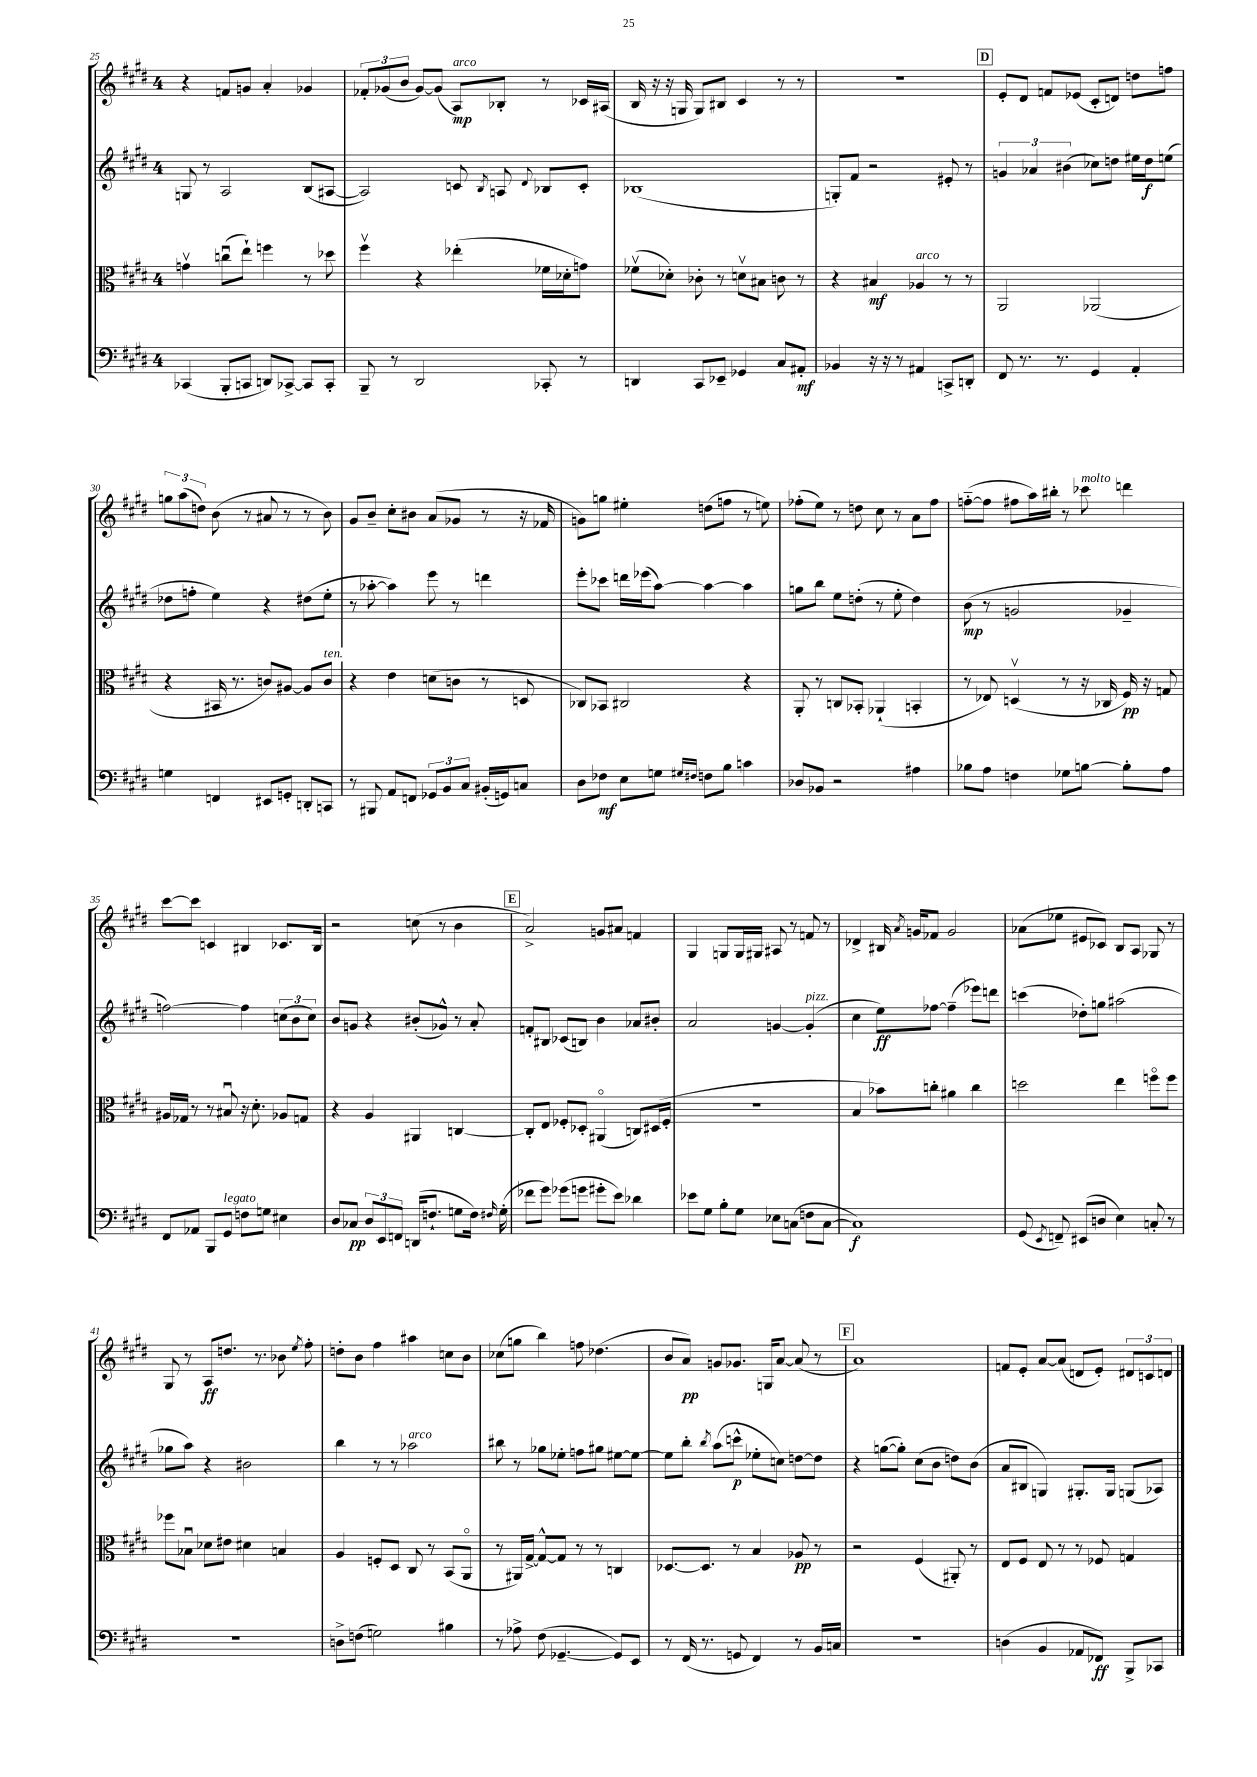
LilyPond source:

<<
\new StaffGroup <<
\new Staff = "s0" {
    \clef treble \key e \major \once \override Staff.TimeSignature.style = #'single-digit \time 4/4
    \autoBeamOff r4 f'8[ g'8] a'4-. ges'4 |
    \tuplet 3/2 { fes'8[-. ges'8( b'8] } ges'8[~) ges'8]( a8[\mp^\markup { \italic "arco" }) bes8]-. r8 ces'16[ ais16]( |
    b16 r16 r16 g16 g8[) bis8] cis'4 r8 r8 |
    R1 |
    \mark \markup { \box "D" } e'8[-. dis'8] f'8[ ees'8]( cis'8[-. d'8]) d''8[ f''8] |
    \tuplet 3/2 { g''8[ a''8( d''8]) } b'8( r8 ais'8 r8 r8 b'8) |
    gis'8[ b'8]-- cis''8[-. bis'8] a'8[( ges'8] r8 r16 fes'16 |
    g'8[) g''8] eis''4-. d''8[( f''8] r8 e''8) |
    fes''8[-.( e''8]) r8 d''8 cis''8 r8 a'8[ fes''8] |
    f''8[~-_( f''8] fis''8[ a''16) bis''16]-. r8 ces'''8^\markup { \italic "molto" } d'''4 |
    cis'''8[~ cis'''8] c'4 bis4 ces'8.[ bis16] |
    r2 c''8( r8 b'4 |
    \mark \markup { \box "E" } a'2->) g'8[ ais'8] f'4 |
    gis4 g8[ g16 gis16] ais8 r8 f'8 r8 |
    des'4-> bis16 \acciaccatura { a'8 } g'16[ fes'8] g'2 |
    aes'8[( ees''8] eis'8[ ces'8]) b8[ a8] ges8 r8 |
    gis8 r8 a8[\ff d''8.] r8. bes'8 \acciaccatura { e''8 } fis''8-. |
    d''8[-. b'8] fis''4 ais''4 c''8[ b'8] |
    ces''8[( g''8] b''4) f''8 des''4.( |
    b'8[ a'8]\pp) g'8[ ges'8.] g16[ a'8]~ a'8( r8 |
    \mark \markup { \box "F" } a'1) |
    f'8[ e'8]-. a'8[~ a'8]( d'8[ e'8]-.) \tuplet 3/2 { dis'8[ c'8 d'8] } \bar "|." |
}
\new Staff = "s1" {
    \clef treble \key e \major \once \override Staff.TimeSignature.style = #'single-digit \time 4/4
    \autoBeamOff g8 r8 a2 b8[( ais8]~ |
    ais2) c'8 \acciaccatura { b8 } a8 \appoggiatura { dis'8 } bes8[ c'8]-. |
    bes1( |
    g8[-.) fis'8] r2 eis'8-. r8 |
    \mark \markup { \box "D" } \tuplet 3/2 { g'4 aes'4 bis'4( } ces''8[) d''8] eis''16[ d''16\f e''8]( |
    des''8[ f''8]-. e''4) r4 dis''8[( e''8]-. |
    r8 aes''8~-. aes''4) e'''8 r8 d'''4 |
    e'''8[-. ces'''8] d'''16[ ees'''16( a''8]~) a''4~ a''4 |
    g''8[ b''8] e''8[ d''8]-.( r8 e''8-. d''4) |
    b'8\mp( r8 g'2 ges'4-- |
    f''2~) f''4 \tuplet 3/2 { c''8[( b'8 c''8]) } |
    b'8[ g'8] r4 bis'8[-.( ges'8]-^) r8 a'8-. |
    \mark \markup { \box "E" } f'8[-. bis8] ces'8[( b8]) b'4 aes'8[ bis'8]-. |
    a'2 g'4~ g'4-.^\markup { \italic "pizz." }( |
    cis''4 e''8[\ff) fes''8]~ fes''4--( ees'''8[) d'''8] |
    c'''4( des''8[-.) g''8] ais''2( |
    ges''8[ a''8]) r4 bis'2 |
    b''4 r8 r8 aes''2^\markup { \italic "arco" } |
    bis''8 r8 ges''8[ ees''8]-. f''8[ gis''8] eis''8[~ eis''8]~ |
    eis''8[ b''8]-. \acciaccatura { b''8 } a''8[( c'''8]-^\p ees''8[-. c''8]) d''8[~ d''8] |
    \mark \markup { \box "F" } r4 g''8[~( g''8]-.) cis''8[( b'8] d''8[) b'8]( |
    a'8[ bis8] g4) gis8.[-. gis16] g8[( aes8]) \bar "|." |
}
\new Staff = "s2" {
    \clef alto \key e \major \once \override Staff.TimeSignature.style = #'single-digit \time 4/4
    \autoBeamOff g'4\upbow c''8[\downbow( e''8]-!) f''4 r8 des''8 |
    fis''4\upbow r4 ees''4-.( fes'16[ des'16-. g'8]) |
    fes'8[\upbow( des'8]-.) ces'8-. r8 d'8[\upbow bis8] c'8 r8 |
    r4 bis4\mf aes4^\markup { \italic "arco" } r8 r8 |
    \mark \markup { \box "D" } a,2 aes,2( |
    r4 bis,16 r8. c'8[) ais8]~ ais8[ c'8]^\markup { \italic "ten." } |
    r4 e'4 d'8[( c'8] r8 d8 |
    ces8[) bes,8] cis2 r4 |
    a,8-. r8 c8[ bes,8]-. aes,4-!( b,4-. |
    r8 ees8) d4\upbow( r8 r16 ces16 fis16\pp) r16 g8 |
    ais16[ ges16] r8 r8 bis8\downbow r16 dis'8.-. aes8[ g8] |
    r4 a4 ais,4 c4~ |
    \mark \markup { \box "E" } c8[-. e8] fes8[-. des8]-. ais,4\flageolet( c8[) dis16( fes16]-. |
    r1 |
    b4 bes'8[) c''8]-. ais'4 c''4 |
    d''2 e''4 f''8[\flageolet f''8] |
    fes''8[ bes8]\downbow des'8[ eis'8] dis'4 b4 |
    a4 f8[-. dis8] cis8 r8 b,8[( a,8]\flageolet |
    r8 ais,16[) gis16]~-> gis8[~-^ gis8] r8 r8 c4 |
    des8.[~ des8.] r8 b4 aes8\pp r8 |
    \mark \markup { \box "F" } r2 fis4( ais,8-.) r8 |
    e8[ fis8] e8 r8 r8 fes8 g4 \bar "|." |
}
\new Staff = "s3" {
    \clef bass \key e \major \once \override Staff.TimeSignature.style = #'single-digit \time 4/4
    \autoBeamOff ces,4( b,,8[-. c,8] d,8[) ces,8]~-> ces,8[ ces,8]-. |
    b,,8-- r8 dis,2 ces,8-. r8 |
    d,4 cis,8[ ees,8]-- ges,4 cis8[ ais,8]-.\mf |
    bes,4 r16 r16 r8 ais,4 c,8[-> d,8]-. |
    \mark \markup { \box "D" } fis,8 r8. r8. gis,4 a,4-. |
    g4 f,4 eis,8[ g,8]-. d,8[-. c,8] |
    r8 bis,,8 a,8[ f,8] \tuplet 3/2 { ges,8[ b,8 cis8] } bis,16[-.( g,16) c8] |
    dis8[ fes8]\mf e8[ g8] \grace { gis16[ fis16] } f8[ b8] c'4 |
    des8[ bes,8] r2 ais4 |
    bes8[ a8] f4 ges8[ b8]~ b8[-. a8] |
    fis,8[ aes,8] b,,8[ gis,8]^\markup { \italic "legato" } f8[ g8] eis4 |
    dis8[ ces8]\pp \tuplet 3/2 { dis8[ e,8 f,8] } d,16[( f8.]-! g8[ f16]) \grace { fis16 } g16-.( |
    \mark \markup { \box "E" } fes'8[ gis'8]) ges'8[( g'8] gis'8[-. e'8]) des'4 |
    ees'8[ gis8] b8[-. gis8] ees8[ c8]( f8[ c8]~ |
    c1\f) |
    gis,8( \acciaccatura { e,8 } f,8--) eis,8[( d8] e4) c8-. r8 |
    R1 |
    d8[-> f8]( g2) bis4 |
    r8 aes8-> fis8( ges,4.~-- ges,8[) e,8] |
    r8 fis,16( r8. g,8 fis,4) r8 b,16[ c16] |
    \mark \markup { \box "F" } R1 |
    d4( b,4 aes,8[ fes,8]\ff) b,,8[-> ces,8] \bar "|." |
}
>>
>>
\layout { \context { \Score currentBarNumber = #25 } }
